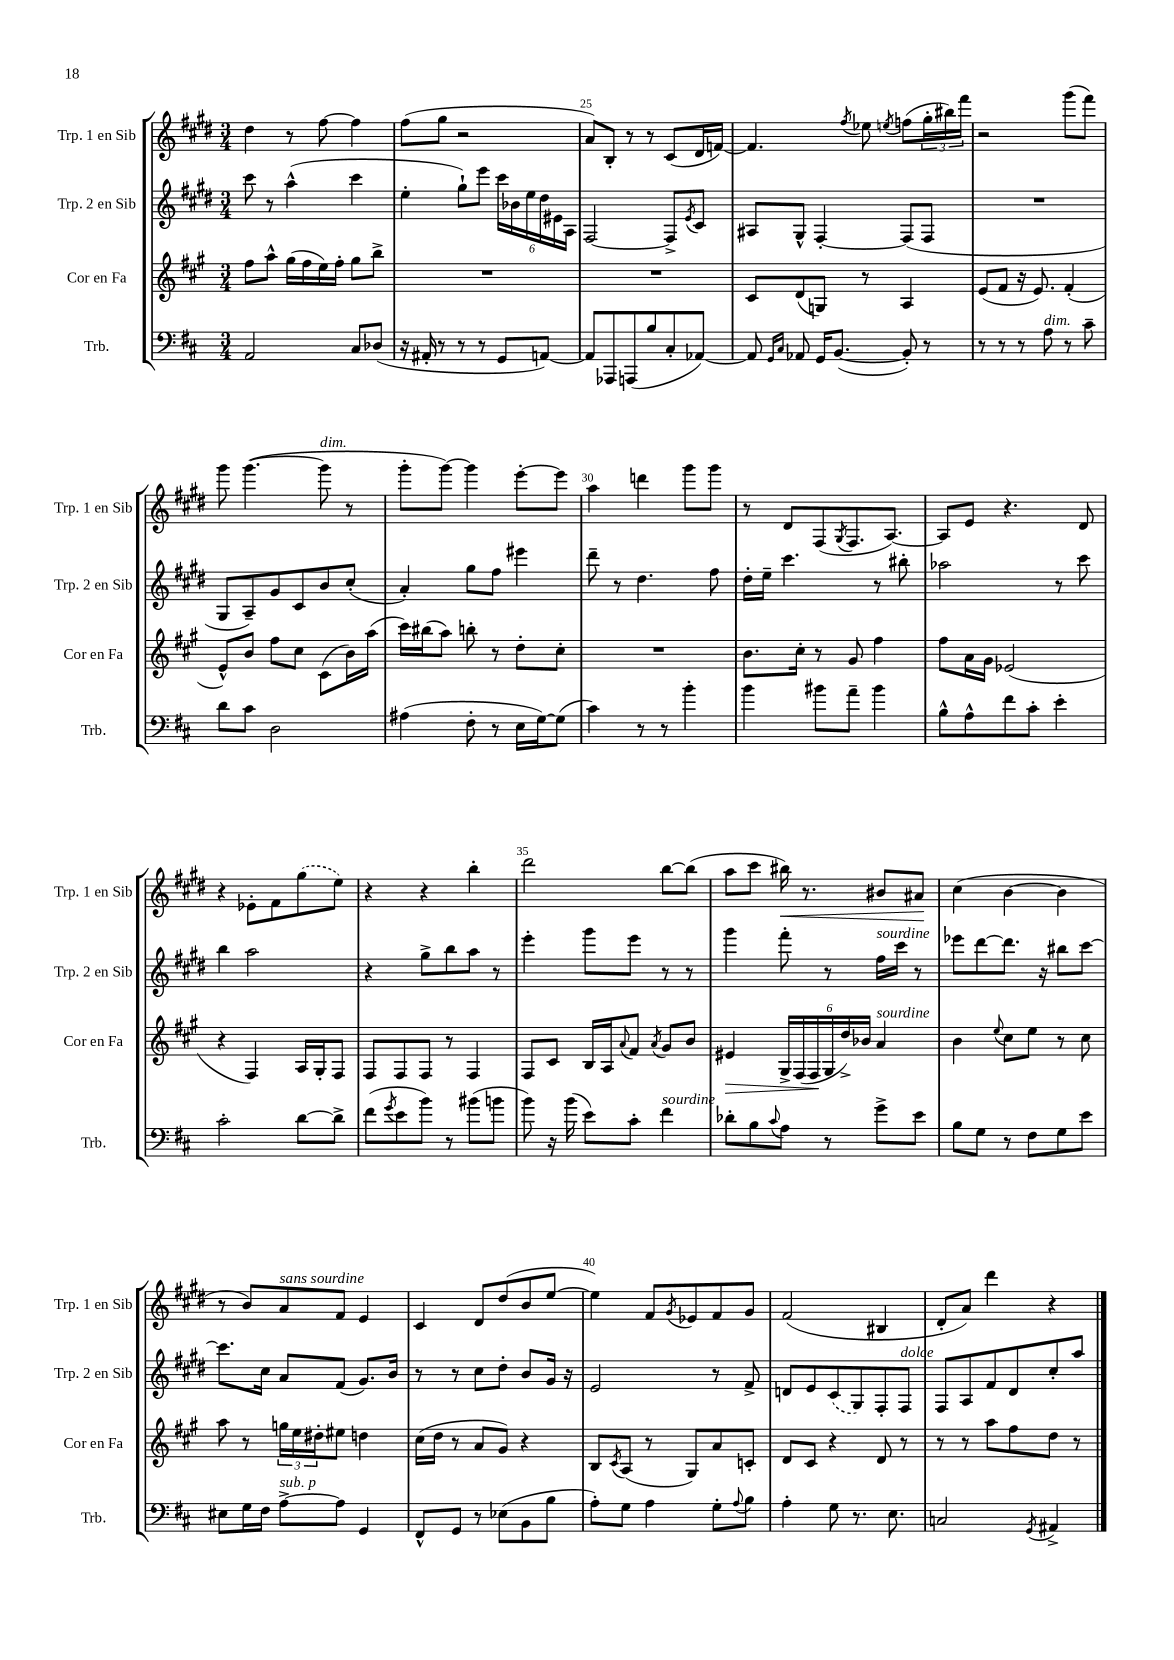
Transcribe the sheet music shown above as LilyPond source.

<<
\new StaffGroup <<
\new Staff = "s0" \with { instrumentName = "Trp. 1 en Sib" shortInstrumentName = "Trp. 1 en Sib" } {
    \clef treble \key e \major \numericTimeSignature \time 3/4
    dis''4 r8 fis''8~ fis''4 |
    fis''8( gis''8 r2 |
    a'8) b8-. r8 r8 cis'8( dis'16 f'16~) |
    f'4. \acciaccatura { fis''8 } ees''8 \acciaccatura { e''8 } f''8( \tuplet 3/2 { gis''16-. bis''16) fis'''16 } |
    r2 gis'''8( fis'''8) |
    gis'''8 gis'''4.~( gis'''8^\markup { \italic "dim." } r8 |
    gis'''8-. gis'''8~) gis'''4 e'''8~-. e'''8 |
    a''4 d'''4 gis'''8 gis'''8 |
    r8 dis'8 fis8( \acciaccatura { gis8 } fis8. a8.~) |
    a8 e'8 r4. dis'8 |
    r4 ees'8-. fis'8 \once \slurDashed gis''8( e''8) |
    r4 r4 b''4-. |
    dis'''2 b''8~ b''8( |
    a''8 cis'''8 bis''16\<) r8. bis'8 ais'8\! |
    cis''4( b'4~ b'4 |
    r8 b'8) a'8^\markup { \italic "sans sourdine" } fis'8 e'4 |
    cis'4 dis'8 dis''8( b'8 e''8~ |
    e''4) fis'8 \acciaccatura { gis'8 } ees'8 fis'8 gis'8 |
    fis'2( bis4 |
    dis'8-. a'8) dis'''4 r4 \bar "|." |
}
\new Staff = "s1" \with { instrumentName = "Trp. 2 en Sib" shortInstrumentName = "Trp. 2 en Sib" } {
    \clef treble \key e \major \numericTimeSignature \time 3/4
    cis'''8 r8 a''4-^( cis'''4 |
    e''4-. gis''8-!) e'''8 \tuplet 6/4 { cis'''16 bes'16 e''16 dis''16 eis'16 a16 } |
    fis2~ fis8-> \acciaccatura { e'8 } cis'8 |
    ais8 gis8-^ fis4~-. fis8( fis8 |
    R2. |
    gis8 a8--) gis'8 cis'8 b'8 cis''8-.( |
    a'4-.) gis''8 fis''8 eis'''4 |
    dis'''8-- r8 dis''4. fis''8 |
    dis''16-. e''16-- cis'''4. r8 bis''8-. |
    aes''2 r8 cis'''8 |
    b''4 a''2 |
    r4 gis''8-> b''8 a''8 r8 |
    e'''4-. gis'''8 e'''8 r8 r8 |
    gis'''4 fis'''8-. r8 fis''16^\markup { \italic "sourdine" } cis'''16 r8 |
    ees'''8 dis'''8~ dis'''8. r16 bis''8 cis'''8~ |
    cis'''8. cis''16 a'8 fis'8( gis'8.) b'16 |
    r8 r8 cis''8 dis''8-. b'8 gis'16 r16 |
    e'2 r8 fis'8-> |
    d'8 e'8 \once \slurDashed cis'8( gis8) fis8-. fis8^\markup { \italic "dolce" } |
    fis8 a8 fis'8 dis'8 cis''8-. a''8 \bar "|." |
}
\new Staff = "s2" \with { instrumentName = "Cor en Fa" shortInstrumentName = "Cor en Fa" } {
    \clef treble \key a \major \numericTimeSignature \time 3/4
    fis''8 a''8-^ gis''16( fis''16 e''16) fis''16-. gis''8 b''8-> |
    R2. |
    R2. |
    cis'8 d'8( g8) r8 a4 |
    e'8( fis'8 r16 e'8.) fis'4-.( |
    e'8-^) b'8 fis''8 cis''8 cis'8( b'16) a''16( |
    cis'''16) bis''16( a''8) b''8-. r8 d''8-. cis''8-. |
    R2. |
    b'8. cis''16-. r8 gis'8 fis''4 |
    fis''8 a'16 gis'16 ees'2( |
    r4 fis4) a16 gis16-. fis8 |
    fis8 fis8 fis8 r8 fis4 |
    fis8 cis'8 b16 a16 \appoggiatura { a'8 } fis'8 \acciaccatura { a'8 } gis'8 b'8 |
    eis'4\> \tuplet 6/4 { gis16-> fis16( fis16\! gis16 d''16->) bes'16 } a'4^\markup { \italic "sourdine" } |
    b'4 \appoggiatura { e''8 } cis''8 e''8 r8 cis''8 |
    a''8 r8 \tuplet 3/2 { g''16 e''16 dis''16-. } eis''8 d''4 |
    cis''16( d''16 r8 a'8 gis'8) r4 |
    b8 \acciaccatura { cis'8 } a8( r8 gis8) a'8 c'8-. |
    d'8 cis'8 r4 d'8 r8 |
    r8 r8 a''8 fis''8 d''8 r8 \bar "|." |
}
\new Staff = "s3" \with { instrumentName = "Trb." shortInstrumentName = "Trb." } {
    \clef bass \key d \major \numericTimeSignature \time 3/4
    a,2 cis8 des8( |
    r16 ais,16-. r8 r8 r8 g,8 a,8~) |
    a,8 aes,,8 a,,8( b8 cis8-. aes,8~) |
    aes,8 \grace { g,16 cis16 } aes,8 g,16 b,8.~( b,8-.) r8 |
    r8 r8 r8 a8^\markup { \italic "dim." } r8 cis'8-- |
    d'8 cis'8 d2 |
    ais4( fis8-. r8 e16 g16~) g8( |
    cis'4) r8 r8 b'4-. |
    b'4 bis'8 a'8-- bis'4 |
    b8-^ a8-^ fis'8 cis'8-. e'4-. |
    cis'2-. d'8~ d'8-> |
    fis'8( \acciaccatura { g'8 } e'8 b'8) r8 bis'8( b'8 |
    b'8) r16 b'16( e'8) cis'8-. fis'4^\markup { \italic "sourdine" } |
    des'8-. b8 \appoggiatura { cis'8 } a8 r8 g'8-> e'8 |
    b8 g8 r8 fis8 g8 e'8 |
    eis8 g16 fis16 a8~->^\markup { \italic "sub. p" } a8 g,4 |
    fis,8-^ g,8 r8 ees8( b,8 b8 |
    a8-.) g8 a4 g8-. \appoggiatura { a8 } b8 |
    a4-. g8 r8. e8. |
    c2 \acciaccatura { g,8 } ais,4-> \bar "|." |
}
>>
>>
\layout { \context { \Score currentBarNumber = #23 \override BarNumber.break-visibility = ##(#f #t #t) barNumberVisibility = #(every-nth-bar-number-visible 5) } }
